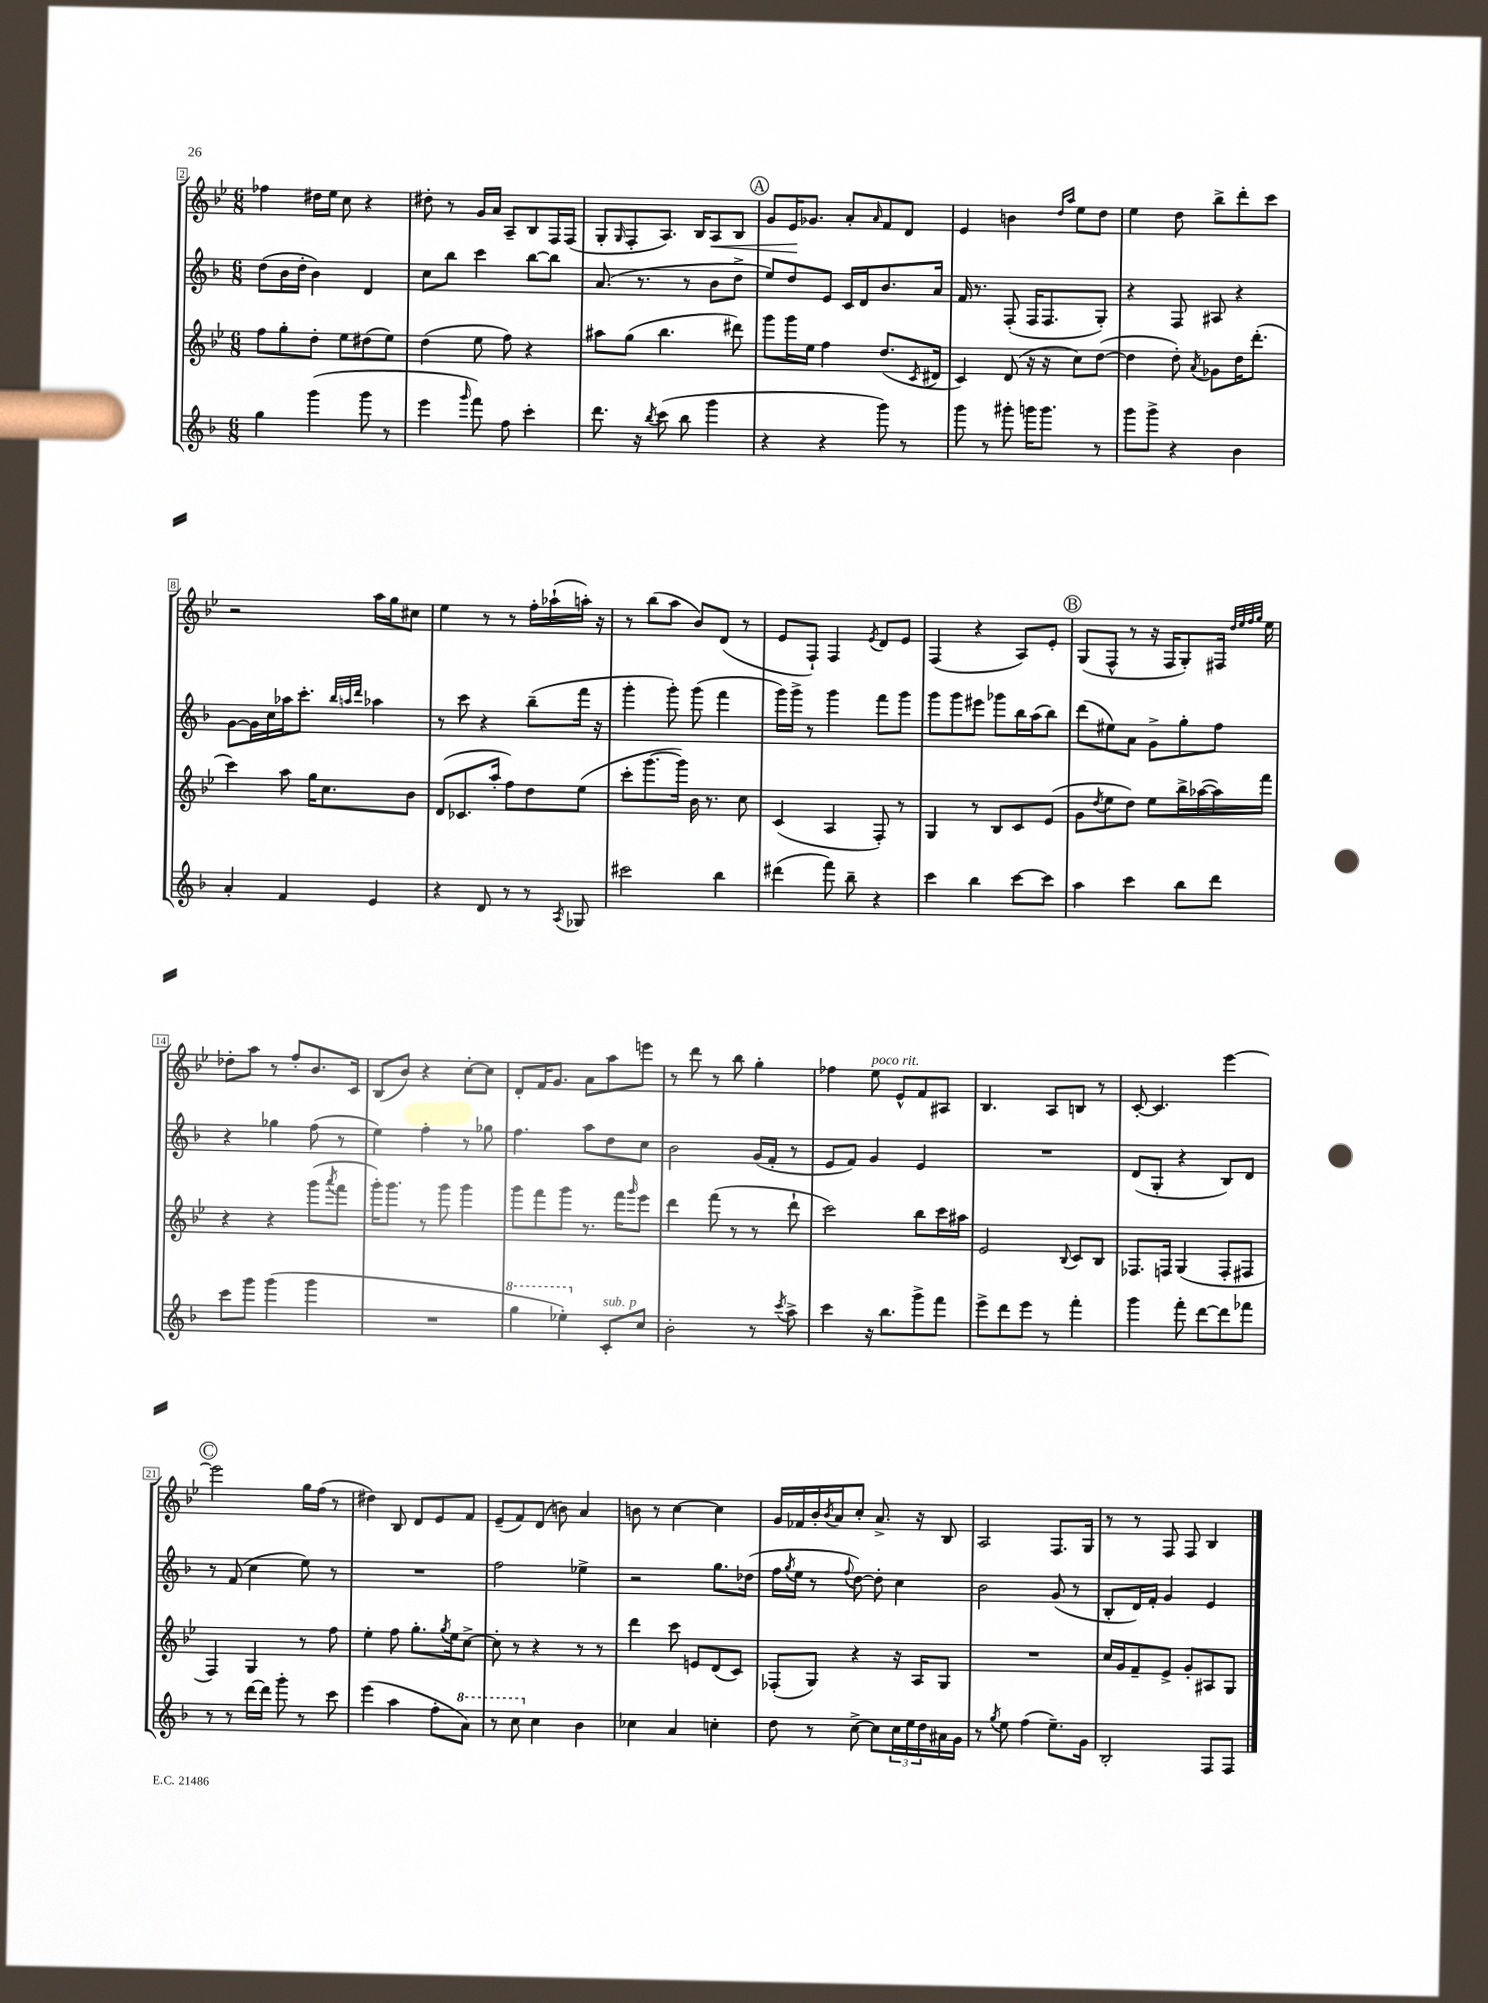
<<
\new StaffGroup <<
\new Staff = "s0" {
    \clef treble \key bes \major \numericTimeSignature \time 6/8
    fes''4 dis''16 ees''16 c''8 r4 |
    dis''8-. r8 g'16 a'16 a8-- bes8 f16 f16( |
    g8-. \grace { g16 } f8-. a8.) bes16 a8\< bes8 |
    \mark \markup { \circle "A" } g'8 ees'16\! ges'8. a'8-. \grace { a'16 } f'8 d'8 |
    ees'4 b'4 \grace { d''16 a''16 } ees''8 d''8 |
    ees''4 d''8 bes''8-> d'''8-. c'''8 |
    r2 a''16 g''16 cis''8 |
    ees''4 r8 r8 f''16-. aes''16-!( a''16-.) r16 |
    r8 bes''8( a''8 bes'8) d'8( r8 |
    ees'8 f8-!) f4 \acciaccatura { ees'8 } d'8 ees'8 |
    f4( r4 a8) ees'8-. |
    \mark \markup { \circle "B" } g8( f8-^ r8 r16 f16 g8-.) fis16 \grace { d''32 ees''32 f''32 g''32 } ees''16 |
    des''8-. a''8 r8 f''8-. bes'8. c'16 |
    bes8( bes'8) r4 c''8~-. c''8 |
    d'8-. f'16 g'8. a'8 a''8 e'''8 |
    r8 d'''8 r8 bes''8 g''4-. |
    fes''4 ees''8^\markup { \italic "poco rit." } ees'8-^ f'8 ais8 |
    bes4. a8 b8 r8 |
    c'8~-. c'4. ees'''4~ |
    \mark \markup { \circle "C" } ees'''2 g''16 f''16( r8 |
    dis''4) bes8 d'8 ees'8 f'8 |
    ees'8--( f'8) d'8( b'8) a'4 |
    b'8 r8 c''4~ c''4 |
    g'16 fes'16 bes'16-. \acciaccatura { bes'8 } a'16 c''8-. a'8.-> r16 bes8 |
    a2 f8. g16 |
    r8 r8 f8 f8 bes4 \bar "|." |
}
\new Staff = "s1" {
    \clef treble \key f \major \numericTimeSignature \time 6/8
    d''8( bes'16 d''16-. bes'4) d'4 |
    c''8 bes''8 c'''4 bes''8~ bes''8 |
    a'8.( r8. r8 bes'8 d''8-> |
    \mark \markup { \circle "A" } e''8) d''8 e'8 c'16 d'16 bes'8. a'16 |
    f'16 r8. f8-.( f16 f8. g8-.) |
    r4 f8 ais8 r4 |
    g'8~ g'16 c''16 aes''16 c'''8.-. \grace { bes''32 a''32 d'''32 } aes''4 |
    r8 c'''8 r4 bes''8--( f'''16 r16 |
    g'''4-. g'''8-.) g'''8( f'''4 |
    g'''16) g'''16-> r8 g'''4 f'''8 g'''8 |
    g'''8 g'''8 eis'''8 ges'''8 bes''16 a''16( bes''8) |
    \mark \markup { \circle "B" } d'''8( eis''8) a'8 g'8-> g''8-. f''8 |
    r4 ges''4 f''8( r8 |
    e''4) f''4-. r8 ges''8 |
    f''4. a''8 d''8 c''8 |
    bes'2 g'16( f'16-. r8 |
    e'8 f'8) g'4 e'4 |
    R2. |
    d'8( g8-. r4 bes8) d'8 |
    \mark \markup { \circle "C" } r8 f'8( c''4 e''8) r8 |
    R2. |
    f''2 ees''4-> |
    r2 g''8. des''16( |
    f''16 \acciaccatura { g''8 } e''16 r8 \appoggiatura { f''8 } d''8~) d''8-. c''4 |
    bes'2 g'8( r8 |
    bes8-. d'16) f'16-. g'4 e'4 \bar "|." |
}
\new Staff = "s2" {
    \clef treble \key bes \major \numericTimeSignature \time 6/8
    f''8 g''8-. d''8-. ees''8 dis''8( ees''8) |
    d''4( ees''8 f''8) r4 |
    ais''8 g''8( bes''4. dis'''8) |
    \mark \markup { \circle "A" } g'''8 g'''16 ees''16 f''4 d''8.( \acciaccatura { c'8 } dis'16 |
    c'4) d'8( r16 r16 c''8) d''8~( |
    d''4 d''8-.) \acciaccatura { a'8 } ges'8 d''16 d'''8.-.( |
    c'''4) a''8 g''16 c''8. bes'8 |
    d'8( ces'8. a''16-. f''8) d''8 ees''8( |
    c'''8-. g'''8.~ g'''16) bes'16 r8. c''8 |
    c'4( a4 f8-.) r8 |
    g4 r8 bes8 c'8 ees'8( |
    \mark \markup { \circle "B" } g'8 \acciaccatura { d''8 } ees''8 d''8) ees''8 bes''16-> aes''16~( aes''16) f'''16 |
    r4 r4 g'''8( \acciaccatura { a'''8 } f'''8 |
    g'''16-.) g'''8. r8 g'''8 g'''4 |
    g'''8 f'''8 g'''8 r8. f'''16 \grace { g'''16 } ees'''8 |
    d'''4 f'''8( r8 r8 d'''8-! |
    c'''2) bes''8 c'''16 ais''16 |
    ees'2 \appoggiatura { bes8 } c'8 bes8 |
    fes8. f16 g4( f8-. fis8 |
    \mark \markup { \circle "C" } f4) g4 r8 f''8 |
    ees''4-. f''8 g''8.-. \acciaccatura { g''8 } ees''16 c''8~-> |
    c''8-. r8 r4 r8 r8 |
    d'''4 c'''8 e'8 d'8( c'8) |
    fes8-.( g8) r4 r16 a16 g8 |
    R2. |
    c''16 g'16 f'8-- ees'8-> g'8-. ais8 g8 \bar "|." |
}
\new Staff = "s3" {
    \clef treble \key f \major \numericTimeSignature \time 6/8
    g''4 g'''4( g'''8 r8 |
    e'''4 \grace { g'''16 } f'''8) f''8 c'''4-. |
    d'''8. r16 \acciaccatura { bes''8 } c'''8( bes''8 g'''4 |
    \mark \markup { \circle "A" } r4 r4 g'''8) r8 |
    g'''8 r8 gis'''8-. g'''16 g'''8. r8 |
    g'''8 g'''8-> r4 bes'4 |
    a'4-. f'4 e'4 |
    r4 d'8 r8 r8 \acciaccatura { a8 } ges8 |
    cis'''2 bes''4 |
    dis'''4( f'''8) bes''8-- r4 |
    c'''4 bes''4 c'''8~ c'''8 |
    \mark \markup { \circle "B" } a''4 c'''4 bes''8 d'''8 |
    c'''8 g'''8 g'''4( g'''4 |
    R2. |
    \ottava #1 g'''4 ees'''4-.) \ottava #0 c'8-.^\markup { \italic "sub. p" } c''8 |
    bes'2-. r8 \acciaccatura { c'''8 } a''8-> |
    c'''4 r16 bes''8. g'''8-> f'''8 |
    e'''8-> d'''8 e'''8 r8 f'''4-. |
    g'''4 f'''8-. d'''8~ d'''8 fes'''8 |
    \mark \markup { \circle "C" } r8 r8 d'''16~ d'''16 g'''8-. r8 c'''8 |
    e'''4( a''4 f''8-. \ottava #1 a''8) |
    r8 c'''8 \ottava #0 c''4 bes'4 |
    ces''4 a'4 c''4-. |
    d''8 r8 c''8~-> c''8 \tuplet 3/2 { c''16 e''16 d''16 } ais'16 g'16 |
    r8 \acciaccatura { g''8 } e''8 f''4( e''8.--) g'16 |
    bes2-. f8 f8 \bar "|." |
}
>>
>>
\layout { \context { \Score currentBarNumber = #2 \override BarNumber.stencil = #(make-stencil-boxer 0.1 0.3 ly:text-interface::print) } }
